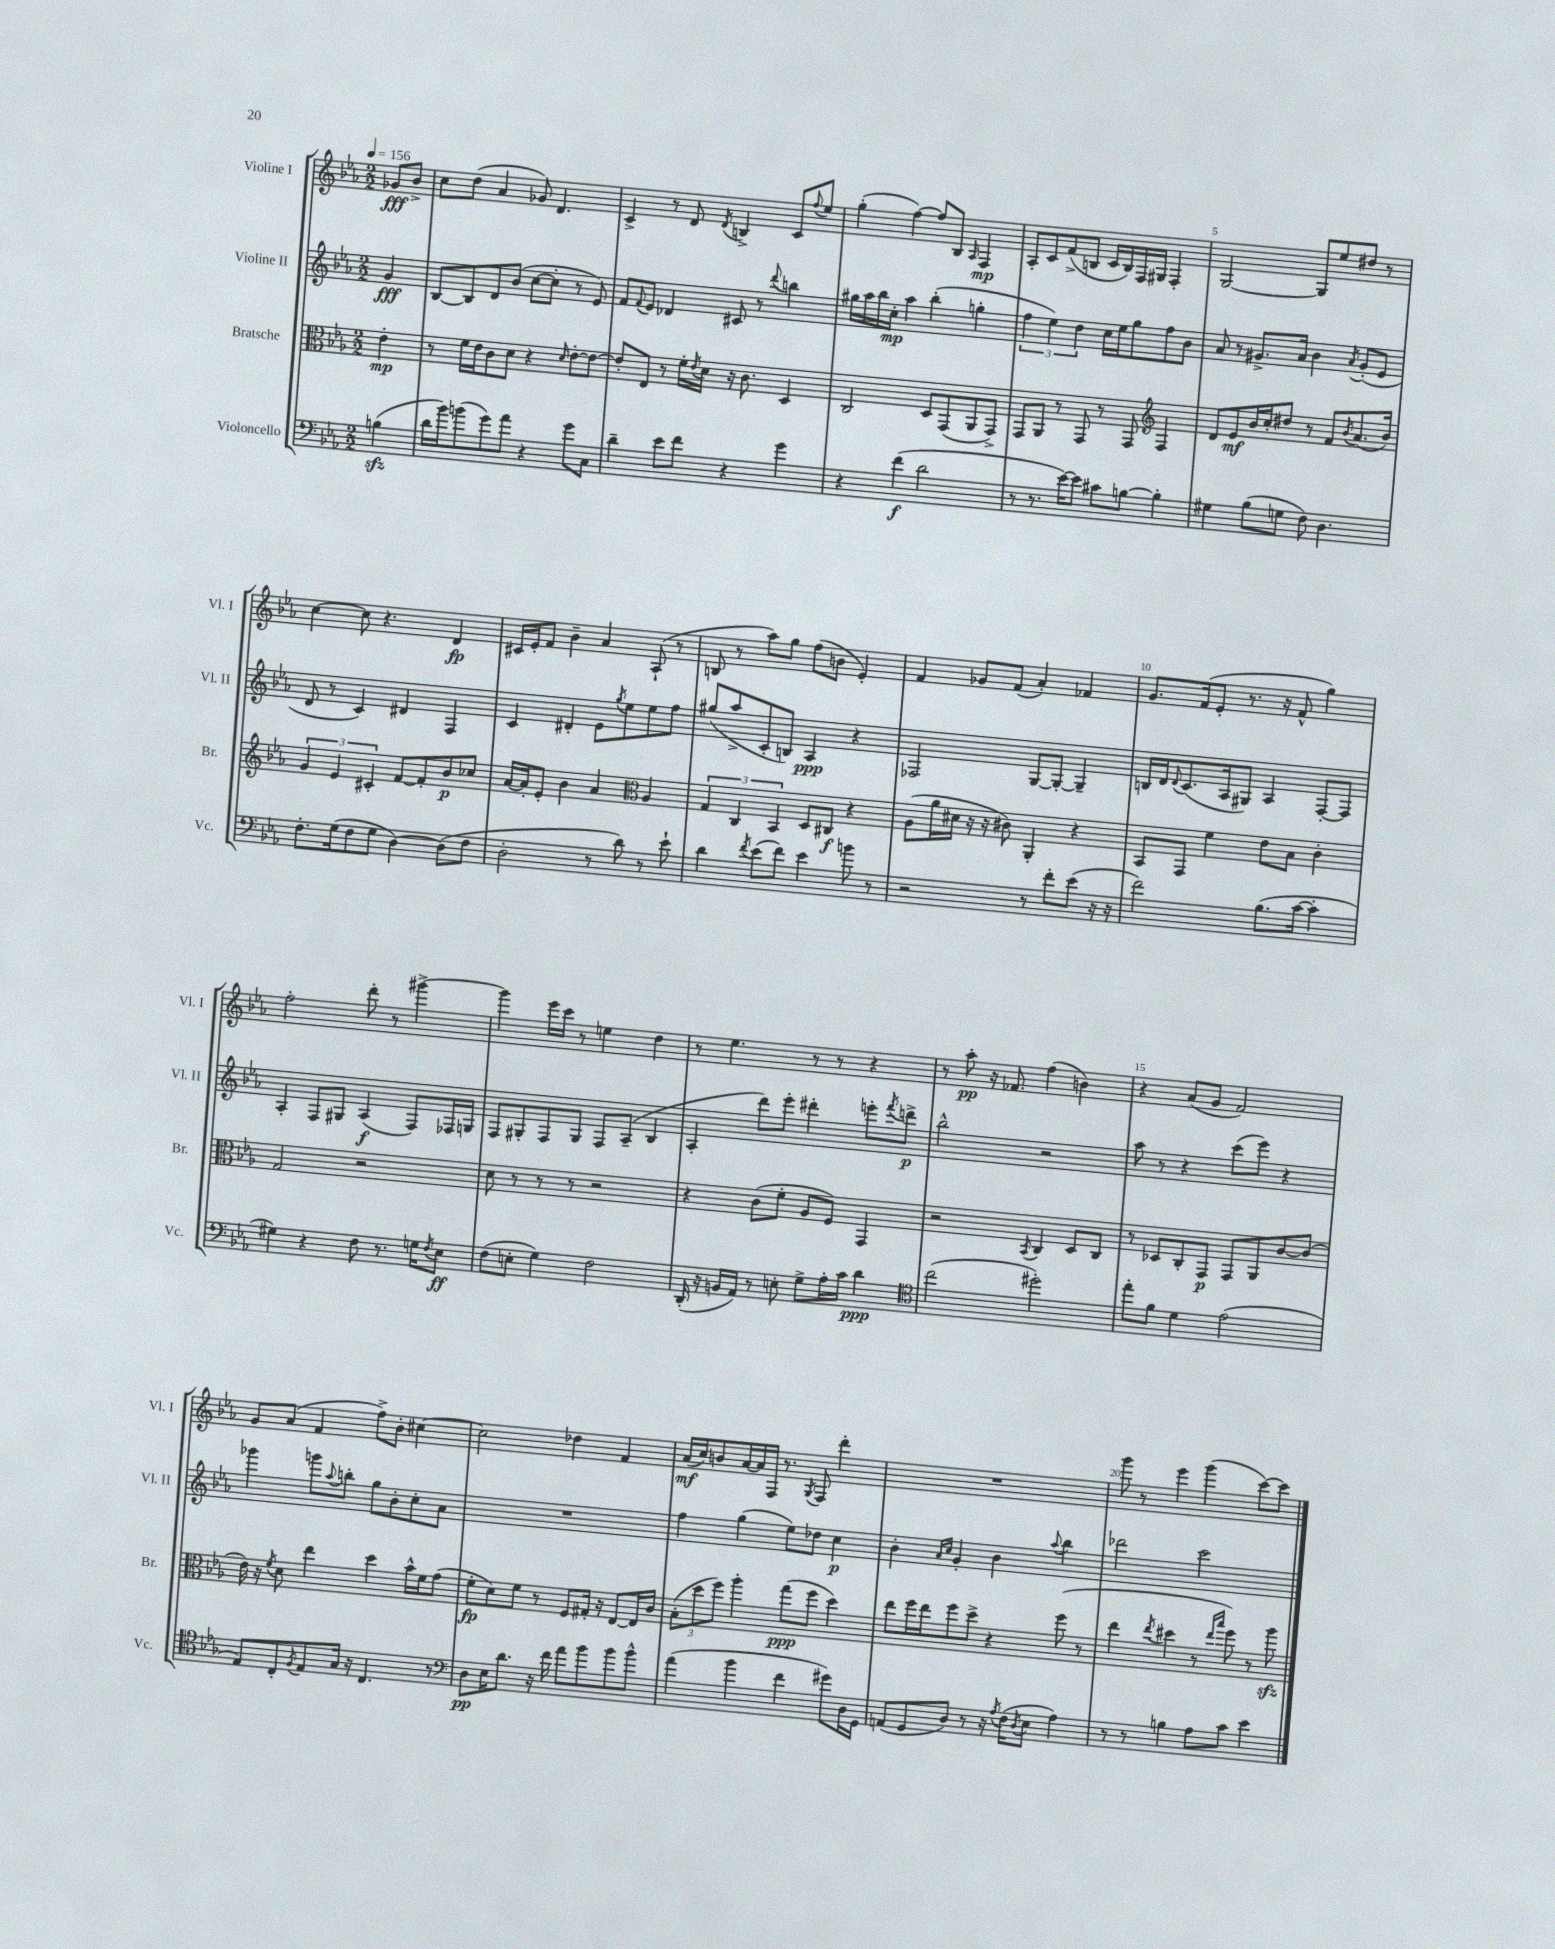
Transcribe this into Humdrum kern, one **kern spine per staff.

**kern	**kern	**kern	**kern
*staff4	*staff3	*staff2	*staff1
*clefF4	*clefC3	*clefG2	*clefG2
*k[b-e-a-]	*k[b-e-a-]	*k[b-e-a-]	*k[b-e-a-]
*M2/2	*M2/2	*M2/2	*M2/2
*MM156	*MM156	*MM156	*MM156
(4B	4e-'	4g	8g-
.	.	.	8b-^
=	=	=	=
16d	8r	[8B-	8cc
16b-)	.	.	.
(8b	16f	8B-]	(8dd
.	16e-	.	.
8g)	8c	8d	4a-
8a-	8d	(8b-	.
4r	4r	[8cc	8g-)
.	.	8cc']	4.d
.	16qqd	.	.
8g	[8e-'	8r	.
8C	8e-_	8e-)	.
=	=	=	=
4d~	8e-']	8f	4c^
.	.	8qqf	.
.	8E-	8e-	.
8e-	8r	4d-	8r
8f	16f'	.	8d
.	8qe-	.	.
.	16d	.	.
.	.	.	8qd
4r	16r	8c#	4B^
.	8.c	.	.
.	.	8r	.
.	.	8qqddd	.
4g	4D	4bb	8c
.	.	.	8qqff
.	.	.	8ee-
=	=	=	=
4r	2C	16gg#	(4gg'
.	.	16aa-	.
.	.	16bb-	.
.	.	16cc'	.
(4f	.	4aa-	[4ff)
2d	8D	(4bb-'	8ff]
.	(8GG	.	8B-
.	.	.	16qqA-
.	8AA-	4gg'	4F
.	8GG^)	.	.
=	=	=	=
8r	8GG	6ff	8A-'
8.r	8AA-	.	8c
.	.	6ee-)	.
.	8r	.	(8f^
[16e-)	.	.	.
.	.	6dd	.
8e-]	8GG	.	8B
8c#	8r	16cc	16c
.	.	16ee-	16B)
[8B	8GG	8gg	16F
.	.	.	16G#
*	*clefG2	*	*
4B']	4F	8ff	4F'
.	.	8b-	.
=	=	=	=
4G#	8d	8a-	[2G
.	8e-	8r	.
(8B-	16b-	8.g#^	.
.	16cc'	.	.
8G	8dd#	.	.
.	.	16a-	.
8F)	8r	4b-	8G]
4.D	8f	.	8ee-
.	8qb-	8qa-	.
.	(8.a-	(8g#'	8dd#
.	.	8e-	8r
.	16b-)	.	.
=	=	=	=
8.F'	6g	8d	[4cc
.	.	8r	.
.	6e-	.	.
(16G	.	.	.
8F	.	4c)	8cc]
.	6c#'	.	.
8G	.	.	4.r
[4D)	[8f	4d#	.
.	8f']	.	.
(8D]	8b-	4F	4d
8F	8cc-	.	.
=	=	=	=
2D'	[16a-	4c	16c#
.	16a-']	.	16e-'
.	8e-'	.	8f
.	4b-	4d#'	4b-~
8r	4a-	8e-	4a-
.	.	8qgg	.
8d)	.	8ee-	.
*	*clefC3	*	*
8r	4A-	8ee-	(8A-`
8e-`	.	8ff	8r
=	=	=	=
4d	6G	(8gg#	8B
.	.	8aa-^	8r
.	6C	.	.
8qf	.	.	.
(8e-	.	8c'	8aa-)
.	6BB-	.	.
8f)	.	8B)	8gg
4e-	8D	4A-	(8ff
.	8C#	.	8b
8b	4r	4r	4e-')
8r	.	.	.
=	=	=	=
2r	(8A-	2F-	4f
.	16a-	.	.
.	16d#	.	.
.	16r	.	8g-
.	16r	.	.
.	8c#)	.	(8f
8r	4AA-'	[8G	4a-')
8f'	.	8G'_	.
(8e-	4r	4G~]	4f-
16r	.	.	.
16r	.	.	.
=	=	=	=
2f)	8BB-	16B	8.g
.	.	16d	.
.	.	8qqd	.
.	8GG	(8.c	.
.	.	.	(16f
.	4f	.	8e-'
.	.	16A-	.
.	.	8G#)	8.r
(8.B-	8e-	4A-	.
.	.	.	16r
.	8B-	.	8f^^
[16c	.	.	.
4c']	4c'	[8F'	4gg)
.	.	8F]	.
=	=	=	=
4G#)	2G	4A-'	2ff'
4r	.	8F	.
.	.	8G#	.
8F	2r	(4A-	8ddd'
8.r	.	.	8r
.	.	8F)	[4ggg#^
16G	.	.	.
8qF	.	.	.
8E-	.	16F-	.
.	.	16G	.
=	=	=	=
(8F	8d	8F	4ggg#]
8E'	8r	8G#'	.
4G)	8r	8F	16eee-
.	.	.	16ccc
.	8r	8G#	8r
2F	2r	8F	4ee
.	.	(8A-~	.
.	.	4B-	4dd
=	=	=	=
(16DD'	4r	4A-'	8r
16r	.	.	.
16BB	.	.	4.ee-
16AA-)	.	.	.
8r	(8c	8ddd)	.
8E'	8f'	8eee-'	.
8G^	8A-	4ddd#'	8r
16A-'	8F)	.	8r
16c	.	.	.
4d	4GG	8eee'	4r
.	.	8qfff	.
.	.	8ddd^	.
=	=	=	=
*clefC4	*	*	*
(2cc	2r	2bb-^^	8r
.	.	.	8aa-'
.	.	.	16r
.	.	.	8.f-
.	8qBB-	.	.
2dd#')	4C	2r	(4ff
.	8D	.	4b)
.	8C	.	.
=	=	=	=
8ee-'	8r	8aa-	4r
8f	8D-	8r	.
4d	8C'	4r	(8a-
.	8GG	.	8g
(2e-	8GG	(8ccc	2f)
.	8AA-	8eee-)	.
.	[8c	4r	.
.	(8c]	.	.
=	=	=	=
8E-)	16e-)	4ggg-	8g
.	16r	.	.
.	8qf	.	.
8C'	8d	.	(8a-
8qF	.	.	.
8E-	4ee-	8ggg	4f
.	.	8qqaa-	.
16G	.	8bb'	.
16r	.	.	.
4.C	4dd	8gg	8ff^)
.	.	8b-'	8b-'
.	16b-^^	8cc'	[4cc#
.	16f	.	.
8r	(8g	8a-	.
=	=	=	=
*clefF4	*	*	*
8D	8f'	1r	2cc#]
16E-	8d)	.	.
8.d	.	.	.
.	8f	.	.
16r	8r	.	.
16f	.	.	.
8a-	8F	.	4dd-
8b-	16G#'	.	.
.	16r	.	.
8b-	[8E-	.	4f
8b-^^	16E-]	.	.
.	16c	.	.
=	=	=	=
(4a-	(12B-'	4ff	(16a-
.	.	.	16cc)
.	12dd	.	.
.	.	.	8b
.	12ff)	.	.
4b-	4aa-'	(4gg	[16a-
.	.	.	16a-]
.	.	.	16F
.	.	.	8.r
4f	(8gg	8ee-)	.
.	.	.	8qG
.	8ff	8dd-	8F
8g#)	4dd)	4cc	4ddd'
16D	.	.	.
16GG	.	.	.
=	=	=	=
(8AA	8ee-	4b-'	1r
8GG	16ff	.	.
.	16ee-	.	.
.	.	16qqa-	.
.	.	16qqcc	.
8D)	8ff	4g'	.
8r	8dd^	.	.
16r	4r	4b-	.
8qA-	.	.	.
(16F	.	.	.
8qD	.	.	.
8E-	.	.	.
.	.	8qqaa-	.
4A-)	(8ff	4bb-	.
.	8r	.	.
=	=	=	=
8r	4ee-	2ddd-	8ggg
8r	.	.	8r
.	8qee-	.	.
4B	4dd#	.	4eee-
8A-	8r	2ccc	(4ggg
.	16qqee-	.	.
.	16qqbb-	.	.
8c	8ff)	.	.
4e-	8r	.	[8ccc)
.	8aa-	.	8ccc]
==	==	==	==
*-	*-	*-	*-
